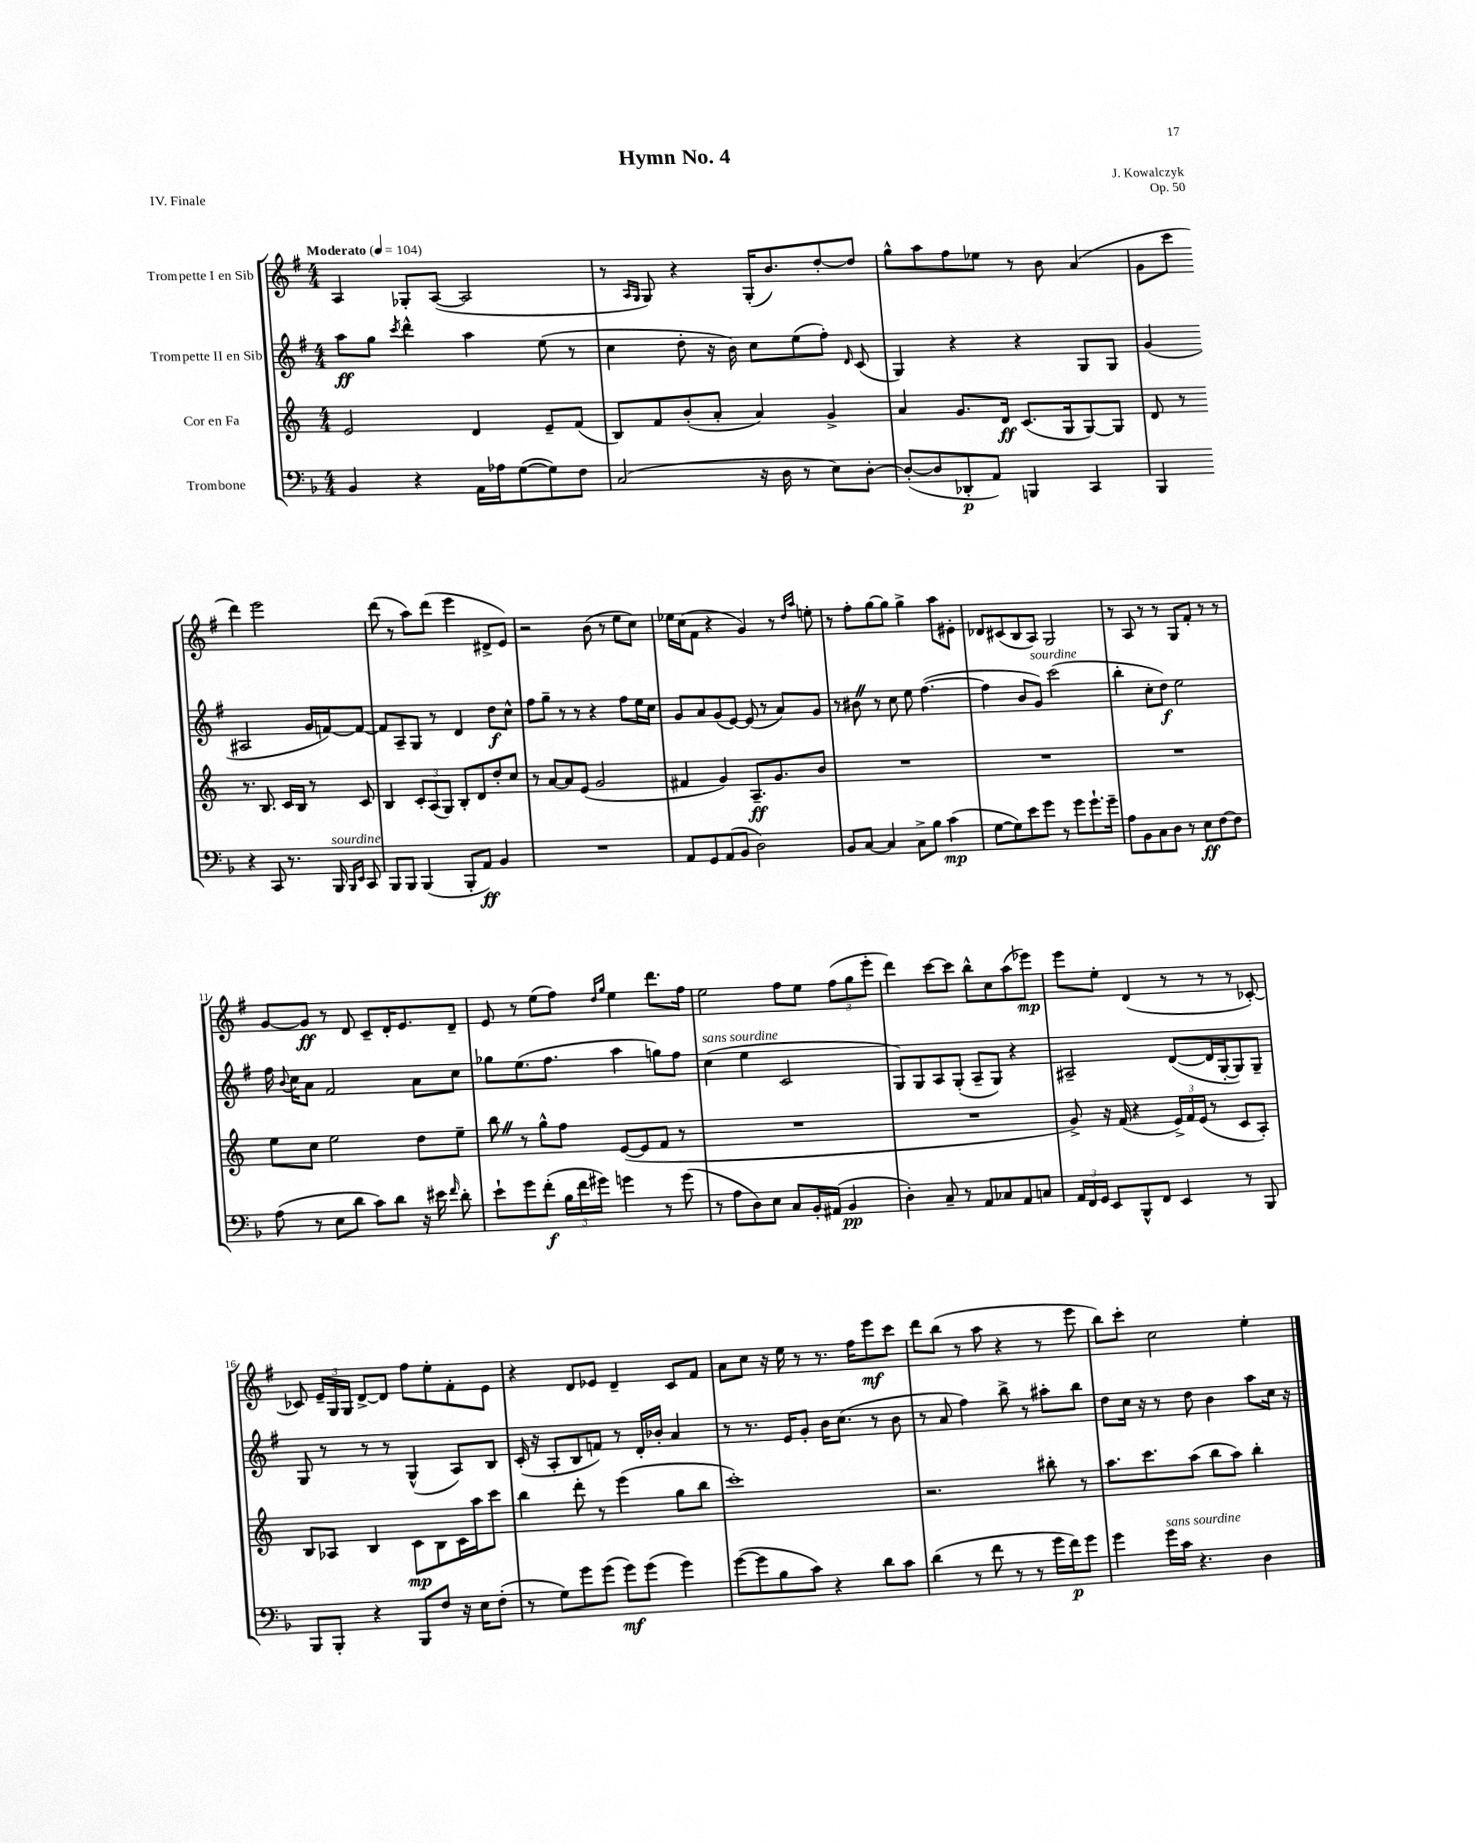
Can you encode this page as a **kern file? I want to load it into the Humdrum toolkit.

**kern	**dynam	**kern	**dynam	**kern	**dynam	**kern	**dynam
*part4	*part4	*part3	*part3	*part2	*part2	*part1	*part1
*staff4	*staff4	*staff3	*staff3	*staff2	*staff2	*staff1	*staff1
*I"Trombone	*	*I"Cor en Fa	*	*I"Trompette II en Sib	*	*I"Trompette I en Sib	*
*clefF4	*	*clefG2	*	*clefG2	*	*clefG2	*
*k[b-]	*	*k[]	*	*k[f#]	*	*k[f#]	*
*M4/4	*	*M4/4	*	*M4/4	*	*M4/4	*
*MM104	*	*MM104	*	*MM104	*	*MM104	*
=1	=1	=1	=1	=1	=1	=1	=1
!	!	!	!	!	!	!LO:TX:a:B:t=Moderato	!
4BB-/	.	2e/	.	8aa\L	ff	4A/	.
.	.	.	.	8gg\J	.	.	.
.	.	.	.	8qccc/	.	.	.
4r	.	.	.	4ddd^^\	.	8G-X'/L	.
.	.	.	.	.	.	([8A/J	.
16AA\LL	.	4d/	.	4aa\	.	2A/]	.
16A-X\J	.	.	.	.	.	.	.
([8G\	.	.	.	.	.	.	.
8G\])	.	8e~/L	.	(8ee\	.	.	.
8F\J	.	(8f/J	.	8r	.	.	.
=2	=2	=2	=2	=2	=2	=2	=2
(2C/	.	8B/L)	.	4cc\	.	8r	.
.	.	.	.	.	.	16qqA/LL	.
.	.	.	.	.	.	16qqG/JJ	.
.	.	8f/	.	.	.	8G/)	.
.	.	(8b'/	.	8dd'\	.	4r	.
.	.	8a'/J	.	16r	.	.	.
.	.	.	.	16b\)	.	.	.
16r	.	4a/)	.	8cc\L	.	(16G'/KL	.
16D\	.	.	.	.	.	8.b/)	.
8r	.	.	.	(8ee\	.	.	.
8E\L)	.	4g^/	.	8ff#'\J)	.	[8dd'/	.
.	.	.	.	16qqd/	.	.	.
[8D'\J	.	.	.	(8c/	.	8dd/J]	.
=3	=3	=3	=3	=3	=3	=3	=3
(8D'/L_	.	4a/	.	4G/)	.	8gg^^\L	.
8D/]	.	.	.	.	.	8aa\	.
8DD-X'/	p	8.g/L	.	4r	.	8ff#\	.
8AA/J)	.	.	.	.	.	8ee-X\J	.
.	.	16d/Jk	ff	.	.	.	.
4BBBn/	.	(8.c/L	.	4r	.	8r	.
.	.	.	.	.	.	8b\	.
.	.	16G/k	.	.	.	.	.
4CC/	.	[8G/)	.	8G/L	.	(4a/	.
.	.	8G/J]	.	8G/J	.	.	.
=4	=4	=4	=4	=4	=4	=4	=4
4BBB-/	.	8d/	.	(4g/	.	8g\L	.
.	.	8r	.	.	.	8ccc\J	.
4r	.	8.r	.	2A#X/	.	4ddd\)	.
.	.	8.B/	.	.	.	.	.
8CC/	.	.	.	.	.	2eee\	.
8.r	.	16c/LL	.	.	.	.	.
.	.	16B/JJ	.	.	.	.	.
.	.	8r	.	16g/LL	.	.	.
!LO:TX:a:i:t=sourdine	!	!	!	!	!	!	!
16BBB-/	.	.	.	[16fn/J)	.	.	.
16qqBBB-/LL	.	.	.	.	.	.	.
16qqEE/JJ	.	.	.	.	.	.	.
8CC/	.	8c/	.	8f/J_	.	.	.
!!LO:LB:g=z
=5	=5	=5	=5	=5	=5	=5	=5
8BBB-/L	.	4B/	.	8fn/L]	.	(8ddd\	.
8BBB-/J	.	.	.	8A~/	.	8r	.
(4BBB-/	.	12c'/L	.	8G/J	.	8aa\L)	.
.	.	(12A/	.	.	.	.	.
.	.	.	.	8r	.	(8ddd\J	.
.	.	12G/J)	.	.	.	.	.
8BBB-'/L	.	8B'/L	.	4d/	.	4eee\	.
8AA/J)	ff	8d/	.	.	.	.	.
4BB-/	.	8dd'/	.	8dd\L	f	8d#X^/L	.
.	.	8cc/J	.	8cc^^\J	.	8e/J)	.
=6	=6	=6	=6	=6	=6	=6	=6
1r	.	8r	.	8ff#\L	.	2r	.
.	.	[8a/L	.	8gg~\J	.	.	.
.	.	8a/]	.	8r	.	.	.
.	.	(8e/J	.	8r	.	.	.
.	.	2g/	.	4r	.	(8b\	.
.	.	.	.	.	.	8r	.
.	.	.	.	8ff#\L	.	8ee\L	.
.	.	.	.	16ee\L	.	8cc\J)	.
.	.	.	.	16cc\JJ	.	.	.
=7	=7	=7	=7	=7	=7	=7	=7
8AA/L	.	4f#X/	.	8g/L	.	16ee-X\LL	.
.	.	.	.	.	.	(16cc\J	.
8GG/	.	.	.	8a/	.	8f#\J	.
(8AA/	.	4g/)	.	(8g/	.	4r	.
8BB-/J	.	.	.	[8e/J)	.	.	.
2D\)	.	8.A~/L	ff	(8e/]	.	4g/)	.
.	.	.	.	8r	.	.	.
.	.	8.g/	.	.	.	.	.
.	.	.	.	8a/L)	.	8r	.
.	.	.	.	.	.	16qqdd/LL	.
.	.	.	.	.	.	16qqaa/JJ	.
.	.	8b/J	.	8g/J	.	8een'\	.
=8	=8	=8	=8	=8	=8	=8	=8
8BB-/L	.	1r	.	8r	.	8r	.
[8C/J	.	.	.	8b#XZ\	.	8ff#'\L	.
4C/]	.	.	.	8r	.	[8gg\	.
.	.	.	.	8cc\	.	8gg\J]	.
8C^\L	.	.	.	8ee\	.	4gg^\	.
8B-\J	.	.	.	([4.ff#\	.	.	.
(4c\	mp	.	.	.	.	8aa\L	.
.	.	.	.	.	.	8e#X'\J	.
=9	=9	=9	=9	=9	=9	=9	=9
[8G\L	.	1r	.	4ff#\]	.	8d-X/L	.
8G\])	.	.	.	.	.	(8c#X/	.
8e\	.	.	.	8b/L	.	8B/	.
!	!	!	!	!LO:TX:a:i:t=sourdine	!	!	!
8g\J	.	.	.	8g/J)	.	8A/J)	.
8r	.	.	.	(2ccc\	.	2G/	.
8g\L	.	.	.	.	.	.	.
8.g`\	.	.	.	.	.	.	.
16g~\Jk	.	.	.	.	.	.	.
=10	=10	=10	=10	=10	=10	=10	=10
8A\L	.	1r	.	4bb'\	.	8r	.
8BB-\	.	.	.	.	.	8A/	.
8C\	.	.	.	8cc'\L	.	8r	.
8D\J	.	.	.	8dd\J)	f	8r	.
8r	.	.	.	2ee\	.	8G/L	.
8E\L	ff	.	.	.	.	8f#'/J	.
[8F\	.	.	.	.	.	8r	.
8F\J]	.	.	.	.	.	8r	.
!!LO:LB:g=z
=11	=11	=11	=11	=11	=11	=11	=11
(8A\	.	8ee\L	.	16ff#\	.	[8g/L	.
.	.	.	.	8qqb/	.	.	.
.	.	.	.	16cc\KL	.	.	.
8r	.	8cc\J	.	8a\J	.	8g/J]	ff
8E\L	.	2ee\	.	2f#/	.	8r	.
8d\J	.	.	.	.	.	8d/	.
8c\L)	.	.	.	.	.	8c~/L	.
8d\J	.	.	.	.	.	16d'/K	.
.	.	.	.	.	.	8.e/	.
16r	.	8dd\L	.	8a\L	.	.	.
16e#X\	.	.	.	.	.	.	.
16qqf/	.	.	.	.	.	.	.
8d'\	.	8ee~\J	.	8cc\J	.	8d~/J	.
=12	=12	=12	=12	=12	=12	=12	=12
8e`\L	.	8bbZ\	.	8gg-X\L	.	8e/	.
8g\	.	8r	.	(8.ee\	.	8r	.
(8f'\J	f	8gg^^\L	.	.	.	(8ee\L	.
.	.	.	.	8.ff#\J	.	.	.
24B-\LL	.	8ff\J	.	.	.	8ff#\J)	.
24f\	.	.	.	.	.	.	.
24g#X\JJ)	.	.	.	.	.	.	.
.	.	.	.	.	.	16qqdd/LL	.
.	.	.	.	.	.	16qqgg/JJ	.
4gn\	.	([8e/L	.	4aa\	.	4ee\	.
.	.	8e/]	.	.	.	.	.
8r	.	8f/J	.	8ggn\L)	.	8.ddd\L	.
(8g\	.	8r	.	8ff#\J	.	.	.
.	.	.	.	.	.	16ff#\Jk	.
=13	=13	=13	=13	=13	=13	=13	=13
!	!	!	!	!LO:TX:a:i:t=sans sourdine	!	!	!
8r	.	1r	.	(4cc\	.	2ee\	.
8A\L	.	.	.	.	.	.	.
8D\)	.	.	.	4ee\	.	.	.
8E\J	.	.	.	.	.	.	.
8C/L	.	.	.	2c/	.	8ff#\L	.
16BB-'/L	.	.	.	.	.	8ee\J	.
(16AA#X/JJ	.	.	.	.	.	.	.
4BB-/	pp	.	.	.	.	(12ff#\L	.
.	.	.	.	.	.	12gg\	.
.	.	.	.	.	.	12eee'\J	.
=14	=14	=14	=14	=14	=14	=14	=14
4D'\)	.	1r	.	8G/L)	.	4ddd\)	.
.	.	.	.	8G/	.	.	.
8C~/	.	.	.	8A/	.	[8ccc\L	.
8r	.	.	.	(8G'/J	.	8ccc\J]	.
8AA/L	.	.	.	8A~/L	.	8bb^^\L	.
8C-X/	.	.	.	8G/J)	.	8cc\	.
8AA/	.	.	.	4r	.	(8aa\	.
8Cn/J	.	.	.	.	.	8eee-X\J)	mp
=15	=15	=15	=15	=15	=15	=15	=15
24AA/LL	.	8g^/)	.	2A#X~/	.	8eee\L	.
24FF/	.	.	.	.	.	.	.
24GG/JJ	.	.	.	.	.	.	.
8EE/L	.	16r	.	.	.	8ee'\J	.
.	.	(16f/	.	.	.	.	.
8BBB-^^/	.	4r	.	.	.	(4d/	.
8FF/J	.	.	.	.	.	.	.
4EE/	.	24e^/LL)	.	([8d/L	.	8r	.
.	.	24f/	.	.	.	.	.
.	.	(24e/JJ	.	.	.	.	.
.	.	8r	.	16d/L]	.	8r	.
.	.	.	.	[16G'/J	.	.	.
8r	.	8c/L	.	8G/])	.	8r	.
8BBB-/	.	8A'/J)	.	8G~/J	.	[8c-X'/)	.
!!LO:LB:g=z
=16	=16	=16	=16	=16	=16	=16	=16
8BBB-/L	.	8B/L	.	8G/	.	8c-X/]	.
8BBB-'/J	.	8A-X/J	.	8r	.	24e~/LL	.
.	.	.	.	.	.	24G/	.
.	.	.	.	.	.	24G/JJ	.
4r	.	4B/	.	8r	.	[8d^/L	.
.	.	.	.	8r	.	8d/J]	.
8BBB-/L	.	8c\L	mp	(4G^^/	.	8ff#\L	.
8F/J	.	8B\	.	.	.	8ee'\	.
16r	.	16c\L	.	8A/L)	.	8f#'\	.
16E\KL	.	16aa\J	.	.	.	.	.
(8F'\J	.	8ccc\J	.	8B/J	.	8e\J	.
=17	=17	=17	=17	=17	=17	=17	=17
8r	.	4bb\	.	(16c'/	.	4r	.
.	.	.	.	16r	.	.	.
8G\L)	.	.	.	8A'/L	.	.	.
8g\	.	8ddd'\	.	8B/	.	8d/L	.
(8g\J	.	8r	.	8fn/J)	.	8e-X/J	.
8g\L)	mf	(4eee\	.	8r	.	4d~/	.
(8g\J	.	.	.	16d'/LL	.	.	.
.	.	.	.	16b-X'/JJ	.	.	.
4g\)	.	8gg\L	.	4a/	.	8c/L	.
.	.	8bb\J	.	.	.	8f#/J	.
=18	=18	=18	=18	=18	=18	=18	=18
([8g\L	.	1ccc')	.	8r	.	8a\L	.
8g\]	.	.	.	8.r	.	8cc\J	.
8B-\	.	.	.	.	.	16r	.
.	.	.	.	16e/KL	.	16ee\	.
8c\J)	.	.	.	8g'/J	.	8r	.
4r	.	.	.	16b\KL	.	8.r	.
.	.	.	.	(8.cc\J	.	.	.
.	.	.	.	.	.	16ff#\KL	.
8d\L	.	.	.	8r	.	8eee\	mf
8c\J	.	.	.	8b\	.	8ccc\J	.
=19	=19	=19	=19	=19	=19	=19	=19
(4d\	.	2.r	.	8r	.	8ddd\L	.
.	.	.	.	8a/	.	(8bb\J	.
8r	.	.	.	4ff#\)	.	8r	.
8f\	.	.	.	.	.	8aa\	.
8r	.	.	.	8bb^\	.	4r	.
8r	.	.	.	8r	.	.	.
16g\LL	.	8bb#X'\	.	8aa#X'\L	.	8r	.
16f\J)	p	.	.	.	.	.	.
8g\J	.	8r	.	8bb\J	.	8eee\	.
=20	=20	=20	=20	=20	=20	=20	=20
4g\	.	8.aa\L	.	8dd\L	.	8bb\L)	.
.	.	.	.	16cc\Jk	.	8ccc'\J	.
.	.	8.ccc\	.	16r	.	.	.
!LO:TX:a:i:t=sans sourdine	!	!	!	!	!	!	!
16g\LL	.	.	.	8r	.	2cc\	.
16c\JJ	.	.	.	.	.	.	.
4.r	.	(8aa\J	.	8dd\	.	.	.
.	.	8bb\L	.	4b\	.	.	.
.	.	8aa\J)	.	.	.	.	.
4D\	.	4bb'\	.	8aa\L	.	4ee'\	.
.	.	.	.	16cc\Jk	.	.	.
.	.	.	.	16r	.	.	.
==	==	==	==	==	==	==	==
*-	*-	*-	*-	*-	*-	*-	*-
